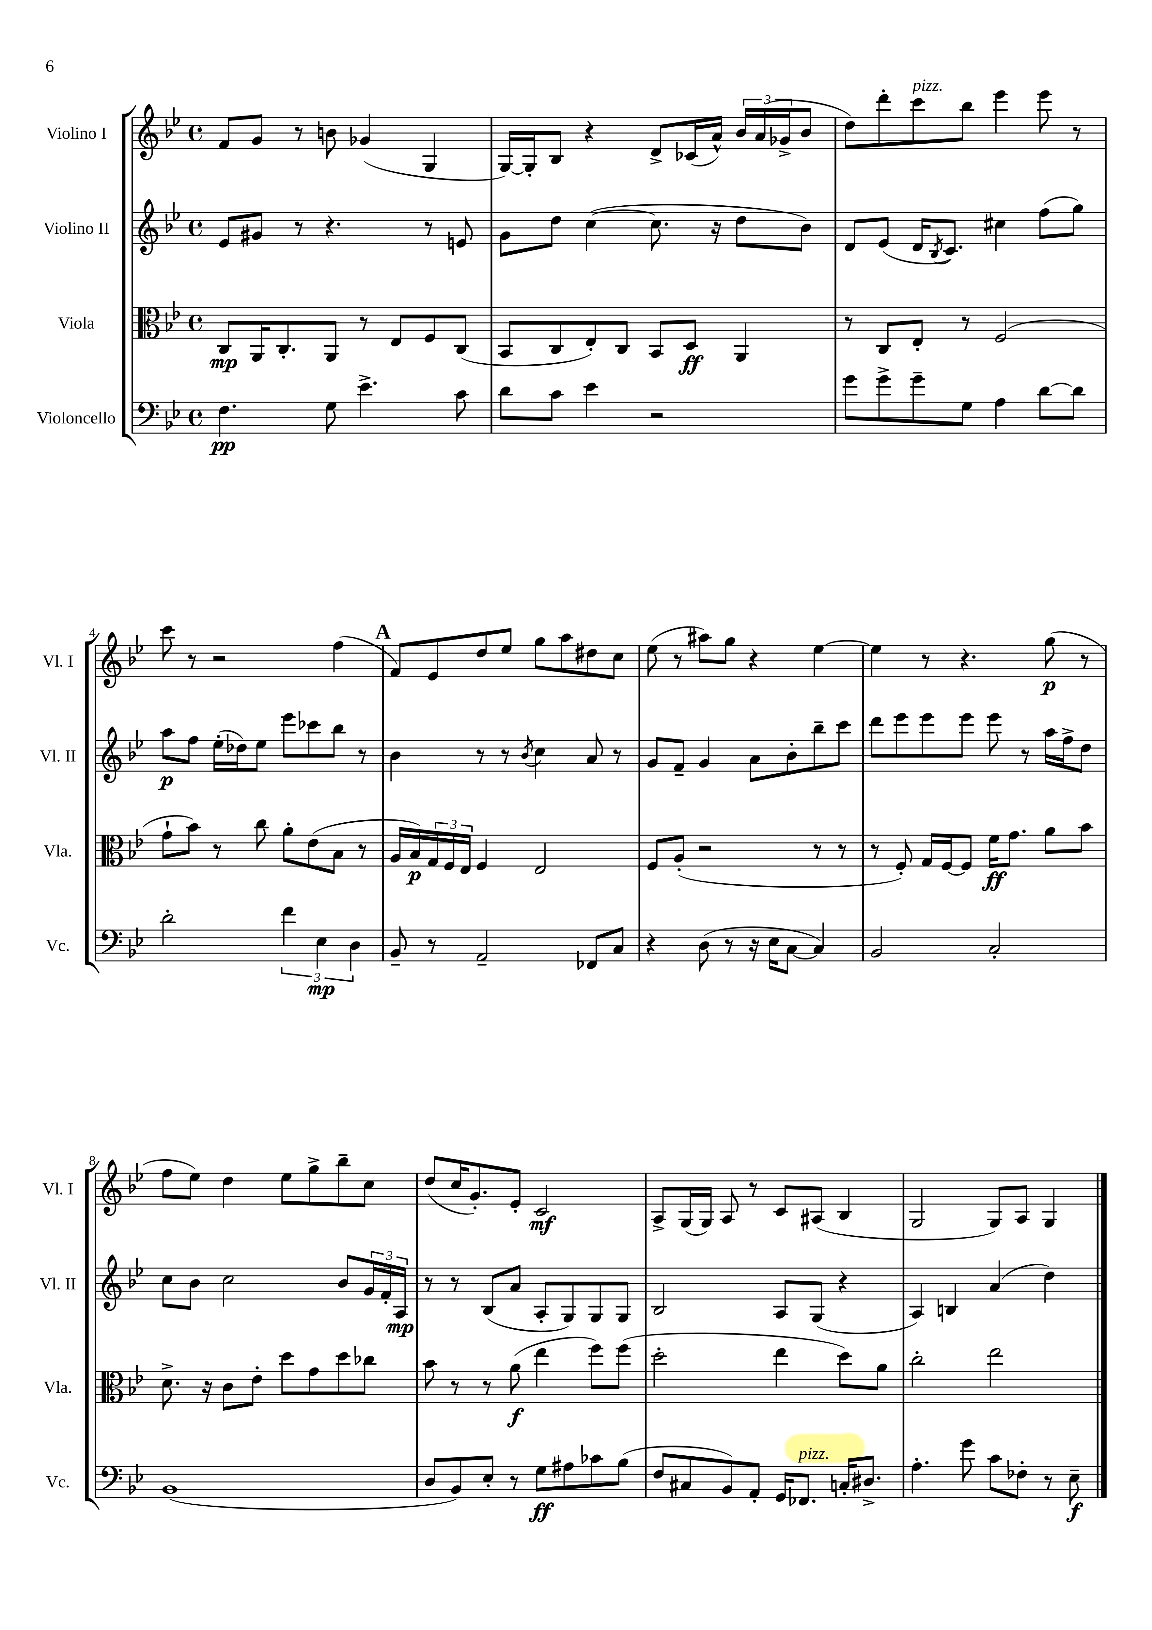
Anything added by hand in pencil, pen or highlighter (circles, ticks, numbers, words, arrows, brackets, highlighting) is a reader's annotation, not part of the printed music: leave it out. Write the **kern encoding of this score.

**kern	**kern	**kern	**kern
*staff4	*staff3	*staff2	*staff1
*clefF4	*clefC3	*clefG2	*clefG2
*k[b-e-]	*k[b-e-]	*k[b-e-]	*k[b-e-]
*M4/4	*M4/4	*M4/4	*M4/4
*met(c)	*met(c)	*met(c)	*met(c)
4.F	8C	8e-	8f
.	16AA	8g#	8g
.	8.C'	.	.
.	.	8r	8r
8G	8AA	4.r	8b
4.e-^	8r	.	(4g-
.	8E-	.	.
.	8F	8r	4G
8c	(8C	8e	.
=	=	=	=
8d	8BB-	8g	[16G)
.	.	.	16G']
8c	8C	8dd	8B-
4e-	8E-')	([4cc	4r
.	8C	.	.
2r	8BB-	8.cc]	8d^
.	8D	.	(16c-
.	.	16r	16a^^)
.	4AA	8dd	24b-
.	.	.	(24a
.	.	.	24g-^
.	.	8b-)	8b-
=	=	=	=
8g	8r	8d	8dd)
8g^	8C	(8e-	8ddd'
8g~	8E-'	16d	8ccc
.	.	8qB-	.
.	.	8.c)	.
8G	8r	.	8bb-
4A	(2F	4cc#	4eee-
[8d	.	(8ff	8eee-
8d]	.	8gg)	8r
=	=	=	=
2d'	8g`	8aa	8ccc
.	8b-)	8ff	8r
.	8r	(16ee-'	2r
.	.	16dd-)	.
.	8cc	8ee-	.
6f	8a'	8eee-	.
.	(8e-	8ccc-	.
6E-	.	.	.
.	8B-	8bb-	(4ff
6D	.	.	.
.	8r	8r	.
=	=	=	=
8BB-~	16A	4b-	8f)
.	16B-)	.	.
8r	24G	.	8e-
.	24F	.	.
.	24E-	.	.
2AA~	4F	8r	8dd
.	.	8r	8ee-
.	.	8qb-	.
.	2E-	4cc	8gg
.	.	.	8aa
8FF-	.	8a	8dd#
8C	.	8r	8cc
=	=	=	=
4r	8F	8g	(8ee-
.	(8A'	8f~	8r
(8D	2r	4g	8aa#)
8r	.	.	8gg
16r	.	8a	4r
16E-	.	.	.
[8C	.	8b-'	.
4C])	8r	8bb-~	[4ee-
.	8r	8ccc	.
=	=	=	=
2BB-	8r	8ddd	4ee-]
.	8F')	8eee-	.
.	16G	8eee-	8r
.	[16F	.	.
.	8F]	8eee-	4.r
2C'	16f	8eee-	.
.	8.g	.	.
.	.	8r	.
.	8a	16aa	(8gg
.	.	16ff^	.
.	8b-	8dd	8r
=	=	=	=
(1BB-	8.d^	8cc	8ff
.	.	8b-	8ee-)
.	16r	.	.
.	8c	2cc	4dd
.	8e-'	.	.
.	8dd	.	8ee-
.	8g	.	8gg^
.	8dd	8b-	8bb-~
.	8cc-	24g	8cc
.	.	24f'	.
.	.	24A	.
=	=	=	=
8D	8b-	8r	(8dd
8BB-)	8r	8r	16cc
.	.	.	8.g')
8E-'	8r	(8B-	.
8r	(8a	8a	8e-'
8G	4ee-	8A'	2c
8A#	.	8G)	.
8c-	8ff)	8G	.
(8B-	(8ff	8G	.
=	=	=	=
8F	2dd'	2B-	8A^
8C#	.	.	(16G
.	.	.	16G)
8BB-)	.	.	8A
8AA'	.	.	8r
16GG	4ee-	8A	8c
8.FF-	.	.	.
.	.	(8G	(8A#
16C'	8dd)	4r	4B-
8.D#^	.	.	.
.	8a	.	.
=	=	=	=
4.A'	2cc'	4A)	2G
.	.	4B	.
8g	.	.	.
8c	2ee-	(4a	8G)
8F-'	.	.	8A
8r	.	4dd)	4G
8E-~	.	.	.
==	==	==	==
*-	*-	*-	*-
